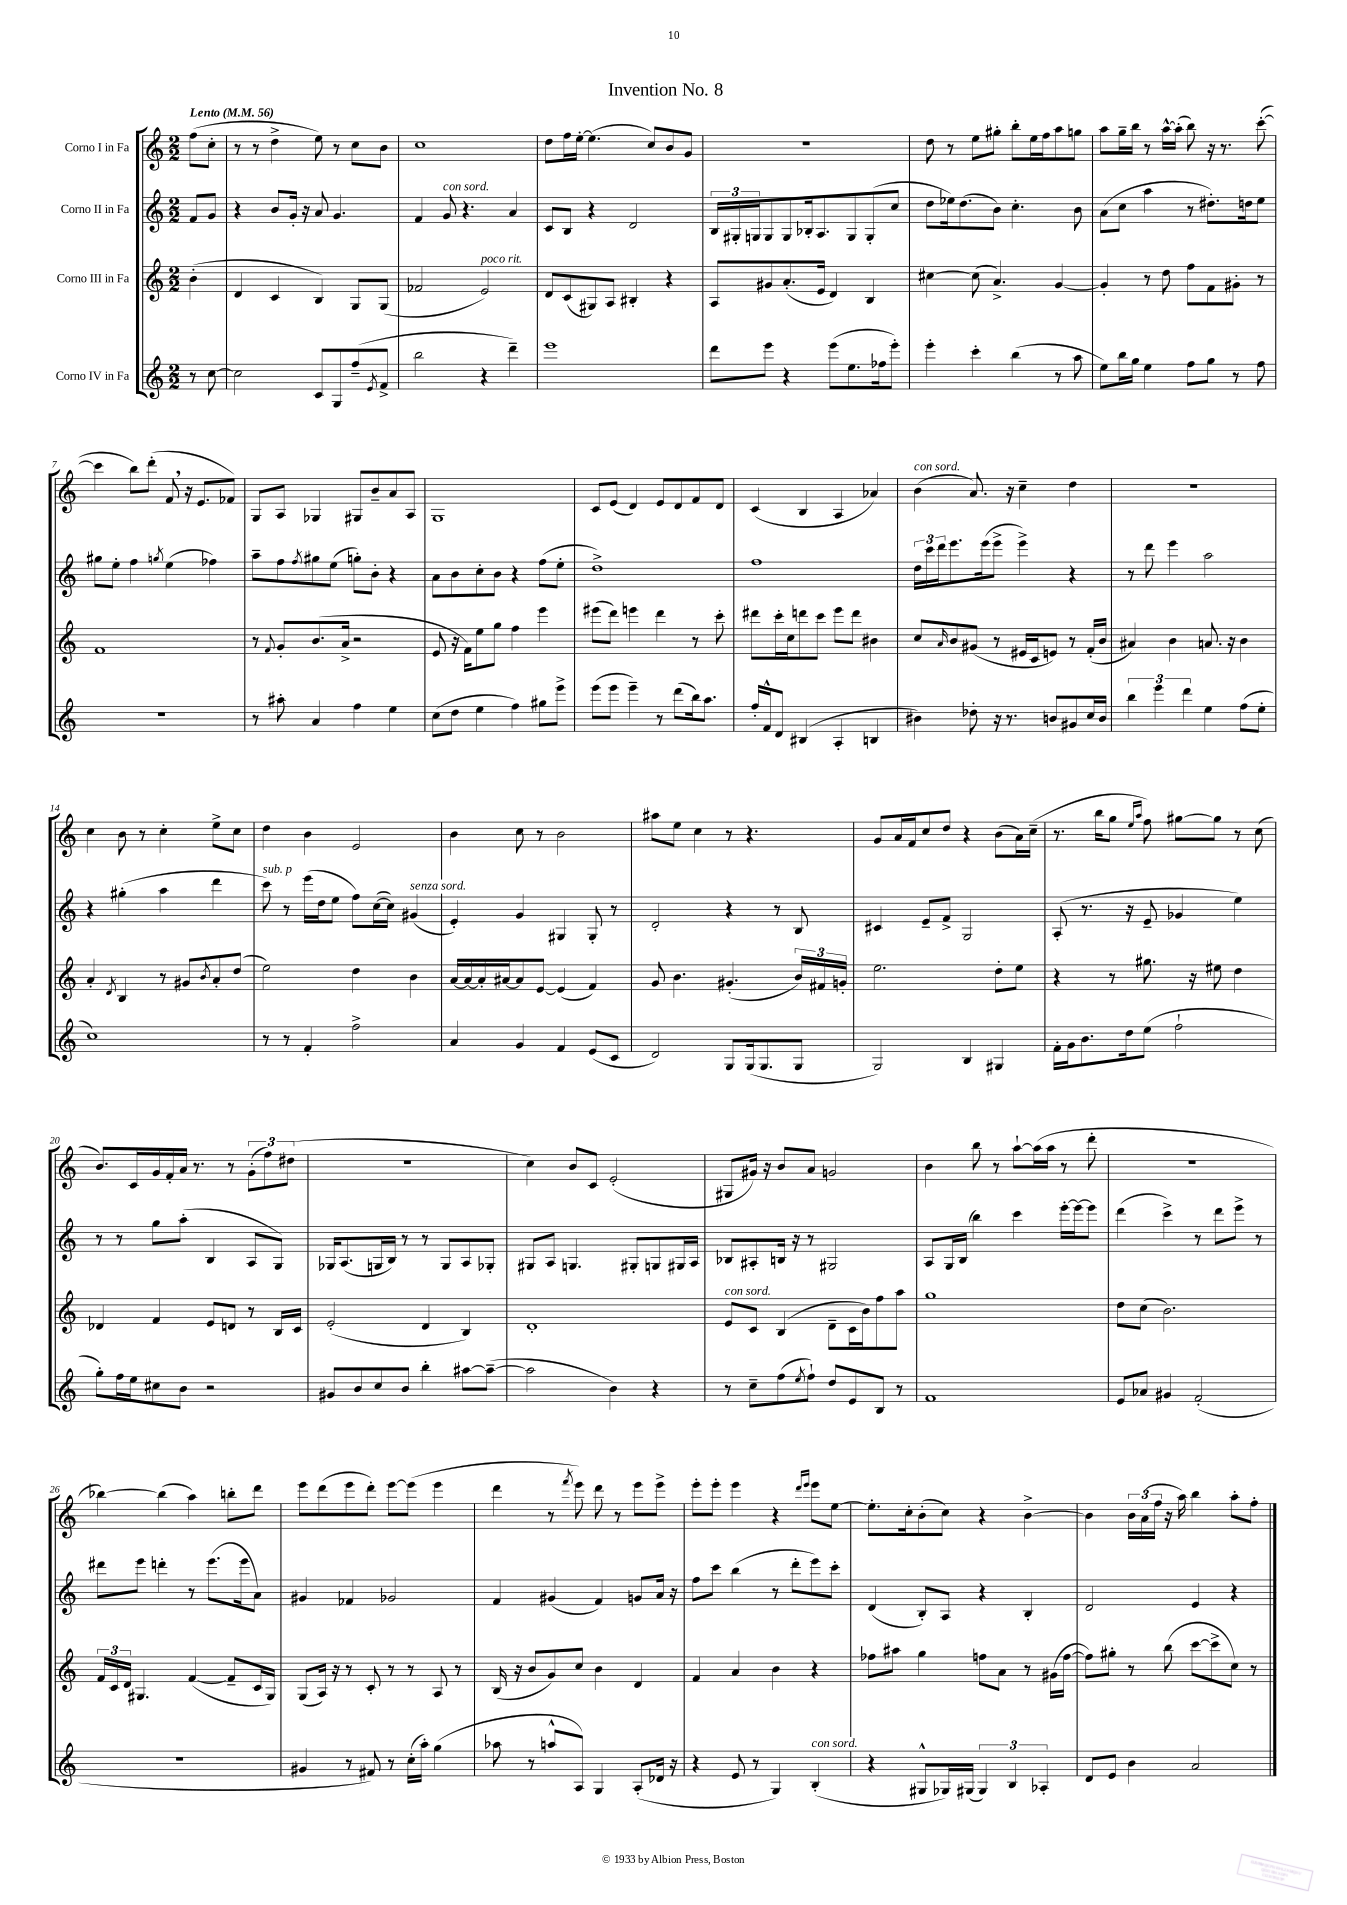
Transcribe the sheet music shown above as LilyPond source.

\header { title = "Invention No. 8" }
<<
\new StaffGroup <<
\new Staff = "s0" \with { instrumentName = "Corno I in Fa" } {
    \clef treble \key c \major \numericTimeSignature \time 2/2 \partial 4 \tempo "Lento" 4 = 56
    f''8( c''8-. |
    r8 r8 d''4-> e''8) r8 c''8 b'8 |
    c''1 |
    d''8 f''16 e''16~-. e''4.( c''8) b'8 g'8 |
    R1 |
    d''8 r8 e''8 gis''8-. b''8-. e''16 f''16 a''8 g''8 |
    a''8 g''16-- b''16 r8 a''16~-^ a''16-.( b''8) r16 r8. c'''8~-.( |
    c'''4 b''8) d'''8-.( f'8 \breathe r16 e'8. fes'8) |
    g8 a8 ges4 gis8 b'8-- a'8 a8 |
    g1 |
    c'8 e'8( d'4) e'8 d'8 f'8 d'8 |
    c'4( b4 a4 aes'4) |
    b'4^\markup { \italic "con sord." }( a'8.) r16 c''4-- d''4 |
    R1 |
    c''4 b'8 r8 c''4-. e''8-> c''8 |
    d''4 b'4 e'2 |
    b'4 c''8 r8 b'2 |
    ais''8 e''8 c''4 r8 r4. |
    g'8 a'16 f'16 c''8 d''8 r4 b'8( a'16) c''16--( |
    r8. b''16 g''8 \grace { e''16 a''16 } f''8) gis''8~ gis''8 r8 c''8( |
    b'8.) c'16 g'16 f'16-. a'16 r8. r8 \tuplet 3/2 { g'8-.( f''8) dis''8( } |
    R1 |
    c''4) b'8 c'8 e'2-.( |
    gis8 gis'16) r16 b'8 a'8 g'2 |
    b'4 b''8 r8 a''8~-! a''16( a''16 r8 d'''8-. |
    R1 |
    bes''4~) bes''4( a''4) b''8-. d'''8 |
    e'''8 d'''8( e'''8 d'''8-.) e'''8~ e'''8( e'''4 |
    d'''4 r8 \acciaccatura { f'''8 } e'''8) d'''8 r8 e'''8 e'''8-> |
    e'''8-. e'''8-. e'''4 r4 \grace { d'''16 e'''16 } e'''8 e''8~ |
    e''8.-. c''16-. b'8-.( c''8) r4 b'4~-> |
    b'4 \tuplet 3/2 { b'16 a'16( f''16 } r16 a''16) b''4 a''8-. f''8-. \bar "|." |
}
\new Staff = "s1" \with { instrumentName = "Corno II in Fa" } {
    \clef treble \key c \major \numericTimeSignature \time 2/2 \partial 4
    f'8 g'8 |
    r4 b'8 g'16-. r16 a'8 g'4. |
    f'4 g'8^\markup { \italic "con sord." } r4. a'4 |
    c'8 b8 r4 d'2 |
    \tuplet 3/2 { b16 gis16-. g16 } g8 g8 bes16-. a8. g8 g8-.( c''8 |
    d''8 ees''16) d''8.( b'8) c''4.-. b'8 |
    a'8( c''8 a''4 r8 dis''8.-.) d''16 e''8 |
    gis''8 e''8-. f''4 \acciaccatura { g''8 } e''4( fes''4) |
    a''8-- f''8 \acciaccatura { f''8 } gis''8 e''8( g''8-.) b'8-. r4 |
    a'8 b'8 c''8-. b'8 r4 f''8( e''8-. |
    d''1->) |
    f''1 |
    \tuplet 3/2 { d''16 c'''16 d'''16 } e'''8. e'''16( e'''8-> e'''4->) r4 |
    r8 d'''8 e'''4 a''2 |
    r4 gis''4-.( a''4 d'''4 |
    c'''8^\markup { \italic "sub. p" }) r8 e'''16( d''16 e''8 f''8) c''16~( c''16) gis'4^\markup { \italic "senza sord." }( |
    e'4-.) g'4 gis4 gis8-. r8 |
    d'2-. r4 r8 b8 |
    cis'4 e'8-- f'8-> g2 |
    a8-.( r8. r16 e'8-- ges'4 e''4) |
    r8 r8 g''8 a''8-.( b4 a8 g8) |
    ges16 a8.( g16 b16) r8 r8 g8 a8 ges8-. |
    gis8 a8 g4. gis8-. g8 gis16 a16 |
    bes8 ais8-. b16 r16 r8 gis2 |
    a8 g16 b16( b''4) c'''4 e'''16~-. e'''16~ e'''8 |
    d'''4( c'''4->) r8 d'''8 e'''8-> r8 |
    dis'''8 e'''8 d'''4-. r8 e'''8.( e'''16 a'8) |
    gis'4 fes'4 ges'2 |
    f'4 gis'4( f'4) g'8 a'16 r16 |
    f''8 c'''8 b''4( r8 d'''8-. e'''8) c'''8-. |
    d'4( b8-.) a8 r4 b4-. |
    d'2 e'4 r4 \bar "|." |
}
\new Staff = "s2" \with { instrumentName = "Corno III in Fa" } {
    \clef treble \key c \major \numericTimeSignature \time 2/2 \partial 4
    b'4-.( |
    d'4 c'4 b4) g8 g8( |
    fes'2 e'2^\markup { \italic "poco rit." }) |
    d'8 c'8( gis8) a8 bis4-. r4 |
    a8 gis'8 a'8.-.( e'16 d'4) b4 |
    cis''4~ cis''8( a'4.->) g'4~ |
    g'4-. r8 d''8 f''8 f'8 gis'8-. r8 |
    f'1 |
    r8 \appoggiatura { f'8 } g'8-. b'8.( a'16-> r2 |
    e'8 r16 f'16) e''8 g''8 f''4 e'''4 |
    eis'''8( d'''8) e'''4 d'''4 r8 c'''8-. |
    dis'''8 c'''16-. c''16 d'''8 c'''8 e'''8 d'''8 bis'4 |
    c''8 \grace { a'16 } b'8 gis'8( r8 eis'16 c'16 e'8) r8 f'16-.( b'16 |
    ais'4) b'4 a'8. r16 b'4 |
    a'4-. \acciaccatura { d'8 } b4 r8 gis'8 \acciaccatura { b'8 } a'8-. d''8( |
    e''2) d''4 b'4 |
    a'16~ a'16~ a'16-. ais'16~ ais'8 e'8~ e'4( f'4) |
    g'8 b'4. gis'4.-.( \tuplet 3/2 { b'16) fis'16 g'16-. } |
    e''2. d''8-. e''8 |
    r4 r8 gis''8. r16 eis''8 d''4 |
    des'4 f'4 e'8 d'8 r8 b16 c'16 |
    e'2-.( d'4 b4) |
    d'1-. |
    e'8^\markup { \italic "con sord." } c'8 b4( d'8-- c'16 b'16) f''8 a''8 |
    g''1 |
    d''8 c''8( b'2.) |
    \tuplet 3/2 { f'16 c'16 d'16 } gis4. f'4~( f'8-- c'16 gis16) |
    g8( a16) r16 r8 c'8-. r8 r8 a8 r8 |
    b16( r16 b'8 g'8) c''8 b'4 d'4 |
    f'4 a'4 b'4 r4 |
    fes''8 ais''8 g''4 f''8 a'8 r8 gis'16( f''16~ |
    f''8) gis''8-. r8 b''8( c'''8~ c'''8-> c''8) r8 \bar "|." |
}
\new Staff = "s3" \with { instrumentName = "Corno IV in Fa" } {
    \clef treble \key c \major \numericTimeSignature \time 2/2 \partial 4
    r8 c''8~ |
    c''2 c'8 g8 f''8--( \acciaccatura { e'8 } f'8-> |
    b''2 r4 d'''4--) |
    e'''1 |
    d'''8 e'''8 r4 e'''8( e''8. fes''16 e'''8-.) |
    e'''4-. c'''4-. b''4( r8 a''8 |
    e''8) b''16 g''16 e''4 f''8 g''8 r8 f''8 |
    R1 |
    r8 ais''8-. a'4 f''4 e''4 |
    c''8( d''8 e''4 f''4) gis''8 e'''8-> |
    e'''8( e'''8 e'''4--) r8 d'''8( b''16) a''8. |
    f''16-. f'16-^ d'8 bis4( a4-. b4 |
    bis'4) des''8-. r16 r8. b'8 gis'8 c''16 b'16 |
    \tuplet 3/2 { b''4 e'''4 d'''4 } e''4 f''8( e''8-. |
    c''1) |
    r8 r8 f'4-. f''2-> |
    a'4 g'4 f'4 e'8( c'8 |
    d'2) g8 g16( g8. g8 |
    g2) b4 gis4 |
    f'16-. g'16 b'8. d''16 e''8( f''2-! |
    g''8-.) f''16 e''16 cis''8 b'8 r2 |
    gis'8 b'8 c''8 b'8 b''4-. ais''8~ ais''8~--( |
    ais''2 b'4) r4 |
    r8 c''8-- f''8( \acciaccatura { e''8 } f''8-!) d''8 e'8 b8 r8 |
    f'1 |
    e'8 aes'8 gis'4 f'2-.( |
    R1 |
    gis'4 r8 fis'8) r8 c''16-.( a''16-.) g''4( |
    aes''8 r8 a''8-^ a8) g4 a8-.( des'16 r16 |
    r4 e'8 r8 g4) b4-.^\markup { \italic "con sord." }( |
    r4 gis8-^ ges16) gis16( \tuplet 3/2 { gis4) b4 aes4-. } |
    d'8 e'8 b'4 a'2 \bar "|." |
}
>>
>>
